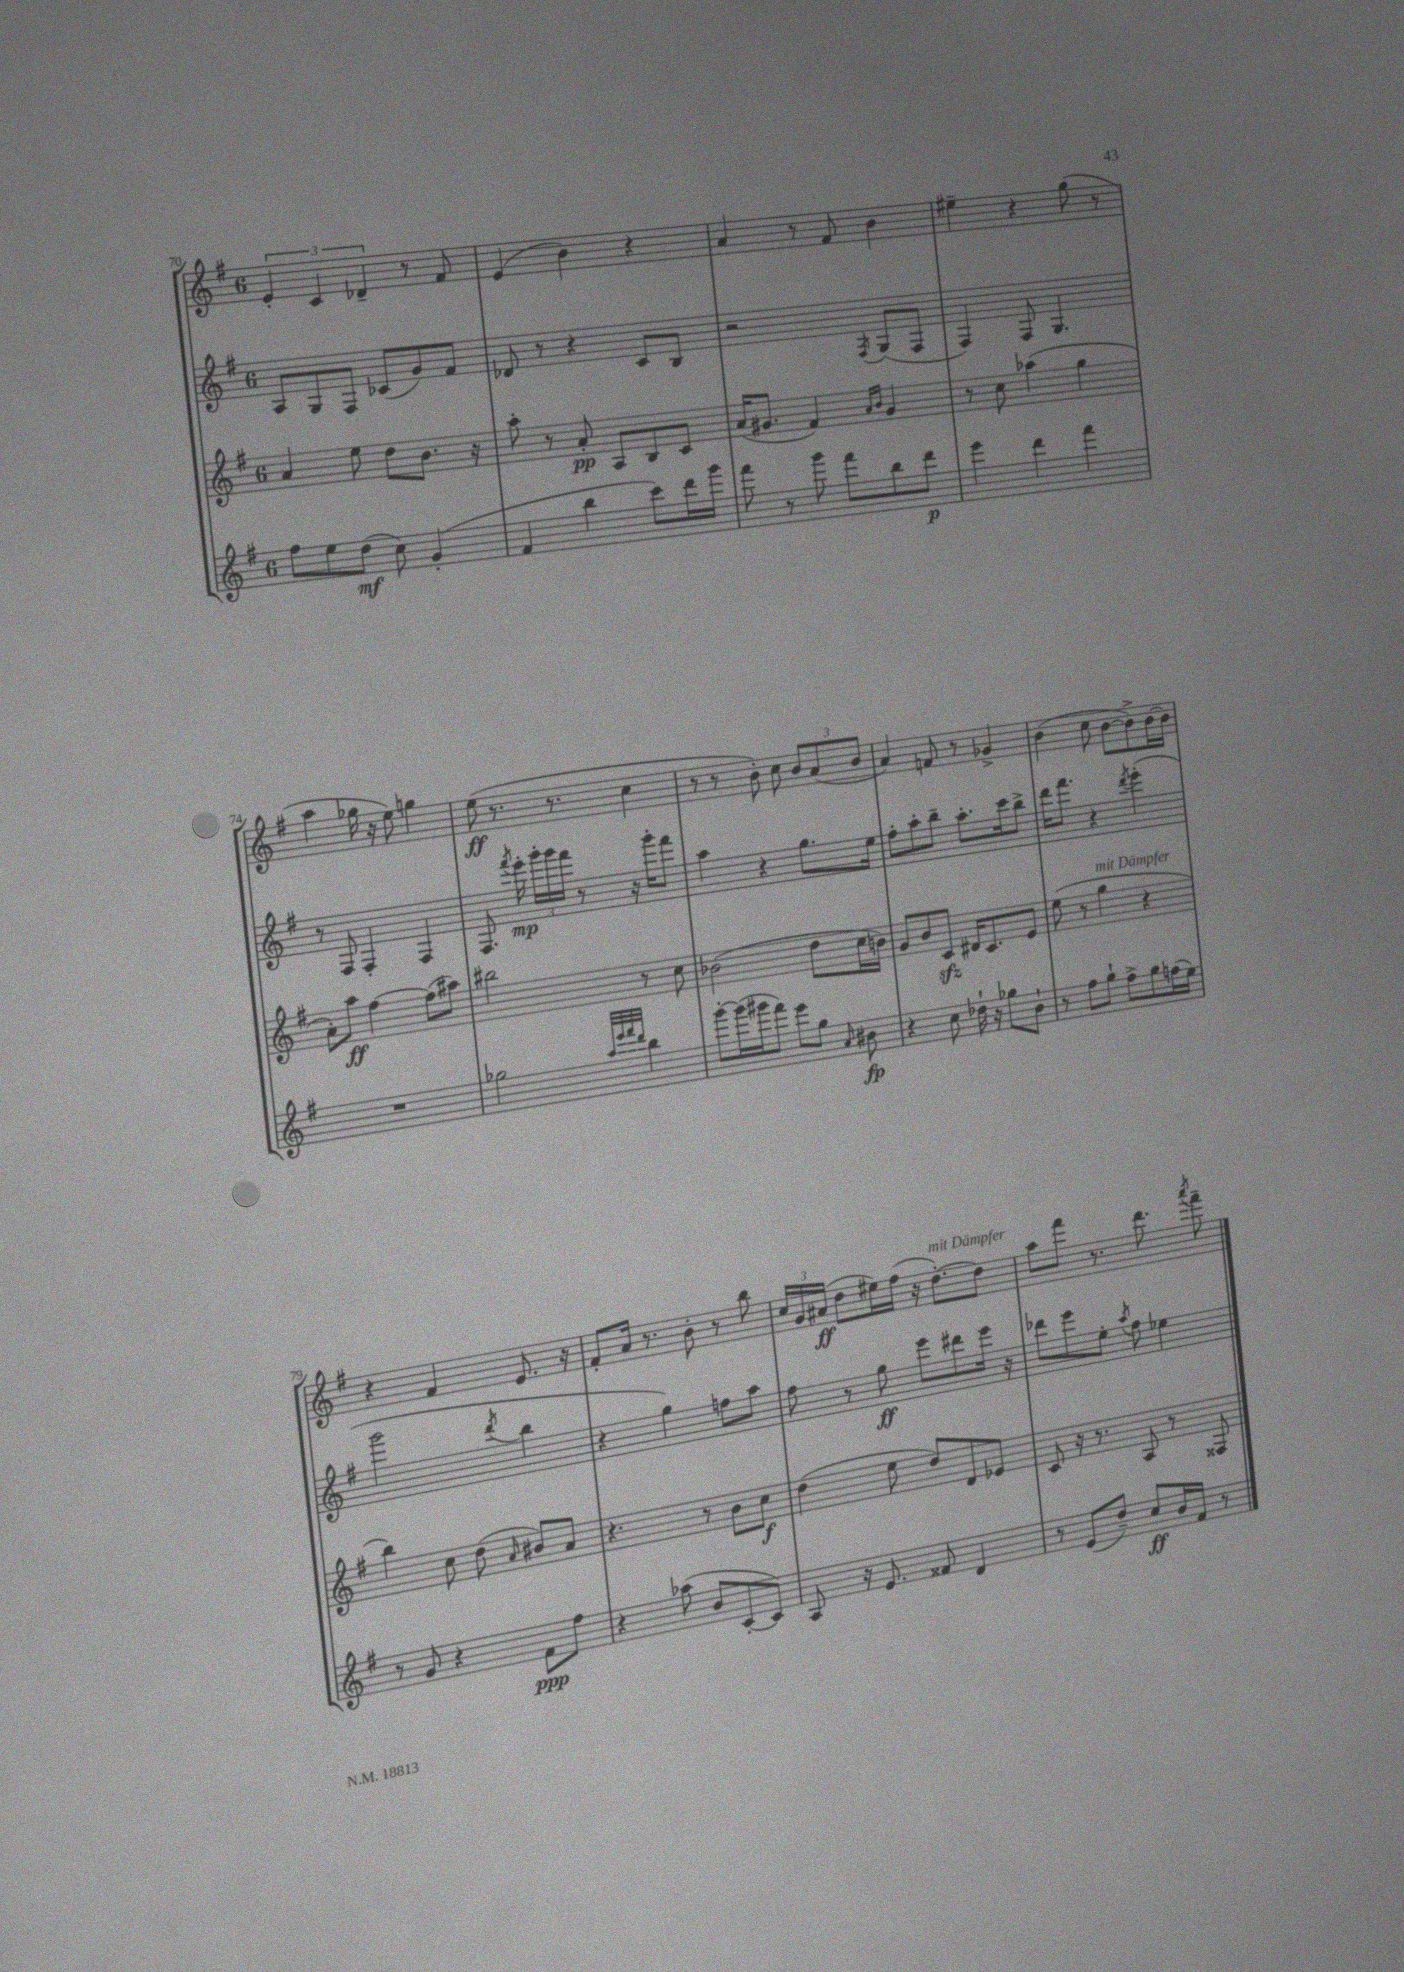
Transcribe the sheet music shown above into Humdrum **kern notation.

**kern	**dynam	**kern	**dynam	**kern	**dynam	**kern	**dynam
*part4	*part4	*part3	*part3	*part2	*part2	*part1	*part1
*staff4	*staff4	*staff3	*staff3	*staff2	*staff2	*staff1	*staff1
*clefG2	*	*clefG2	*	*clefG2	*	*clefG2	*
*k[f#]	*	*k[f#]	*	*k[f#]	*	*k[f#]	*
*M6/8	*	*M6/8	*	*M6/8	*	*M6/8	*
=70	=70	=70	=70	=70	=70	=70	=70
8ff#\L	.	4a/	.	8A/L	.	6e'/	.
8ee\	.	.	.	8G/	.	.	.
.	.	.	.	.	.	6c/	.
(8dd\J	mf	8ee\	.	8F#/J	.	.	.
.	.	.	.	.	.	6d-X~/	.
8cc\)	.	8dd\L	.	(8c-X/L	.	.	.
(4g'/	.	8.b\J	.	8g/)	.	8r	.
.	.	.	.	8f#/J	.	8f#/	.
.	.	16r	.	.	.	.	.
=71	=71	=71	=71	=71	=71	=71	=71
4f#/	.	8aa'\	.	8d-X/	.	(4e/	.
.	.	8r	.	8r	.	.	.
4bb\	.	8a'/	pp	4r	.	4b\)	.
.	.	8A/L	.	.	.	.	.
8ccc\L)	.	8B/	.	8c/L	.	4r	.
16ddd\L	.	8c/J	.	8B/J	.	.	.
16ggg\JJ	.	.	.	.	.	.	.
=72	=72	=72	=72	=72	=72	=72	=72
8fff#\	.	(16a/KL	.	2r	.	4a/	.
.	.	8.g#X/J	.	.	.	.	.
8r	.	.	.	.	.	.	.
8ggg\	.	4f#/)	.	.	.	8r	.
8fff#\L	.	.	.	.	.	8f#/	.
.	.	16qqa/LL	.	.	.	.	.
.	.	16qqb/JJ	.	8qF#/	.	.	.
8bb\	.	4g#/	.	(8G/L	.	4b\	.
8ddd\J	p	.	.	8F#/J	.	.	.
=73	=73	=73	=73	=73	=73	=73	=73
4eee\	.	8r	.	4F#/)	.	4ee#X~\	.
.	.	8cc\	.	.	.	.	.
4ddd\	.	(4aa-X\	.	8F#/	.	4r	.
.	.	.	.	4.G/	.	.	.
4fff#\	.	4gg\	.	.	.	(8gg\	.
.	.	.	.	.	.	8r	.
!!LO:LB:g=z
=74	=74	=74	=74	=74	=74	=74	=74
2.r	.	8a'\L)	.	8r	.	4aa\	.
.	.	8aa\J	ff	8F#/	.	.	.
.	.	[4ff#\	.	4F#'/	.	16gg-X\	.
.	.	.	.	.	.	16r	.
.	.	.	.	.	.	8ee\)	.
.	.	(8ff#\L]	.	4F#/	.	4ggn\	.
.	.	8aa#X\J)	.	.	.	.	.
=75	=75	=75	=75	=75	=75	=75	=75
2gg-X\	.	2bb#X\	.	8.F#/	.	(8ee\	ff
.	.	.	.	.	.	8.r	.
.	.	.	.	8qfff#/	.	.	.
.	.	.	.	16eee'\	mp	.	.
.	.	.	.	24ggg'\LL	.	.	.
.	.	.	.	24ggg\	.	.	.
.	.	.	.	.	.	8.r	.
.	.	.	.	24fff#\JJ	.	.	.
.	.	.	.	8r	.	.	.
32qqaa/LLL	.	.	.	.	.	.	.
32qqeee/	.	.	.	.	.	.	.
32qqfff#/	.	.	.	.	.	.	.
32qqddd/JJJ	.	.	.	.	.	.	.
4bb\	.	8r	.	16r	.	4cc\	.
.	.	.	.	16ggg'\KL	.	.	.
.	.	8cc\	.	8fff#\J	.	.	.
=76	=76	=76	=76	=76	=76	=76	=76
[8ggg'\L	.	(2b-X\	.	4aa\	.	8r	.
(16ggg\L]	.	.	.	.	.	8r	.
16ggg#X\J	.	.	.	.	.	.	.
8fff#\J)	.	.	.	4r	.	8b'\)	.
8eee\L	.	.	.	.	.	8cc\	.
8gg\J	.	8dd\L	.	8.gg\L	.	12b/L	.
.	.	.	.	.	.	(12a/	.
16qqa/	.	.	.	.	.	.	.
8b#X\	fp	16cc\L	.	.	.	.	.
.	.	.	.	.	.	12b/J	.
.	.	16bn\JJ)	.	16ee\Jk	.	.	.
=77	=77	=77	=77	=77	=77	=77	=77
4r	.	8g/L	.	8ff#'\L	.	4a/)	.
.	.	8b/	.	8aa'\	.	.	.
8cc\	.	8czz/J	.	8bb~\J	.	8fn/	.
16dd-X`\	.	16d#X/KL	.	8.aa'\L	.	8r	.
16r	.	8.c/	.	.	.	.	.
8gg-X\L	.	.	.	.	.	4g-X^/	.
.	.	.	.	16ccc\k	.	.	.
8b`\J	.	8e/J	.	8bb^\J	.	.	.
=78	=78	=78	=78	=78	=78	=78	=78
8r	.	(8ee\	.	16ddd\KL	.	(4b\	.
.	.	.	.	8.fff#\J	.	.	.
8ff#\L	.	8r	.	.	.	.	.
!	!	!LO:TX:a:i:t=mit Dämpfer	!	!	!	!	!
8gg`\J	.	4gg\	.	4r	.	8cc\	.
8ff#^\L	.	.	.	.	.	[8b\L	.
.	.	.	.	8qddd/	.	.	.
8gg\	.	4r	.	(4eee'\	.	8b^\])	.
(16ffn\L	.	.	.	.	.	[16b\L	.
16ee\JJ)	.	.	.	.	.	16b\JJ]	.
!!LO:LB:g=z
=79	=79	=79	=79	=79	=79	=79	=79
8r	.	4bb\)	.	2ggg\	.	4r	.
8g/	.	.	.	.	.	.	.
4r	.	8cc\	.	.	.	4f#/	.
.	.	(8dd\	.	.	.	.	.
.	.	16qqa/	.	8qddd/	.	.	.
8f#\L	ppp	8b#X/L)	.	4bb\	.	8.e/	.
8ff#\J	.	8a/J	.	.	.	.	.
.	.	.	.	.	.	16r	.
=80	=80	=80	=80	=80	=80	=80	=80
4r	.	4.r	.	4r	.	8f#'/L	.
.	.	.	.	.	.	16a/Jk	.
.	.	.	.	.	.	8.r	.
(8aa-X\	.	.	.	4gg\)	.	.	.
8b/L	.	8r	.	.	.	8b'\	.
[8c'/	.	8b\L	.	8ffn\L	.	8r	.
8c/J])	.	8cc\J	f	8aa\J	.	8bb\	.
=81	=81	=81	=81	=81	=81	=81	=81
8A/	.	(4dd\	.	8ff#\	.	24cc/LL	.
.	.	.	.	.	.	24g/	.
.	.	.	.	.	.	(24a#X/JJ	ff
16r	.	.	.	8r	.	8dd\L	.
8.e/	.	.	.	.	.	.	.
.	.	8ee\	.	8gg\	ff	16ee#X\L)	.
.	.	.	.	.	.	(16ff#\JJ	.
8f##X/	.	8dd/L)	.	8eee\L	.	16r	.
!	!	!	!	!	!	!LO:TX:a:i:t=mit Dämpfer	!
.	.	.	.	.	.	[8.dd'\L)	.
4d/	.	8d/	.	8ddd#X\	.	.	.
.	.	8e-X/J	.	16eee\Jk	.	8dd\J]	.
.	.	.	.	16r	.	.	.
=82	=82	=82	=82	=82	=82	=82	=82
8r	.	8c/	.	8ddd-X\L	.	8aa\L	.
(8e/L	.	16r	.	8eee\	.	8fff#\J	.
.	.	8.r	.	.	.	.	.
8dd~/J)	.	.	.	8ee'\J	.	8.r	.
.	.	.	.	8qaa/	.	.	.
8cc/L	ff	8A/	.	8ff#\	.	.	.
.	.	.	.	.	.	8.ddd\	.
16b/L	.	8r	.	4ee-X\	.	.	.
16f#/JJ	.	.	.	.	.	.	.
.	.	.	.	.	.	8qaaa/	.
8r	.	8F##X/	.	.	.	8fff#~\	.
==	==	==	==	==	==	==	==
*-	*-	*-	*-	*-	*-	*-	*-
